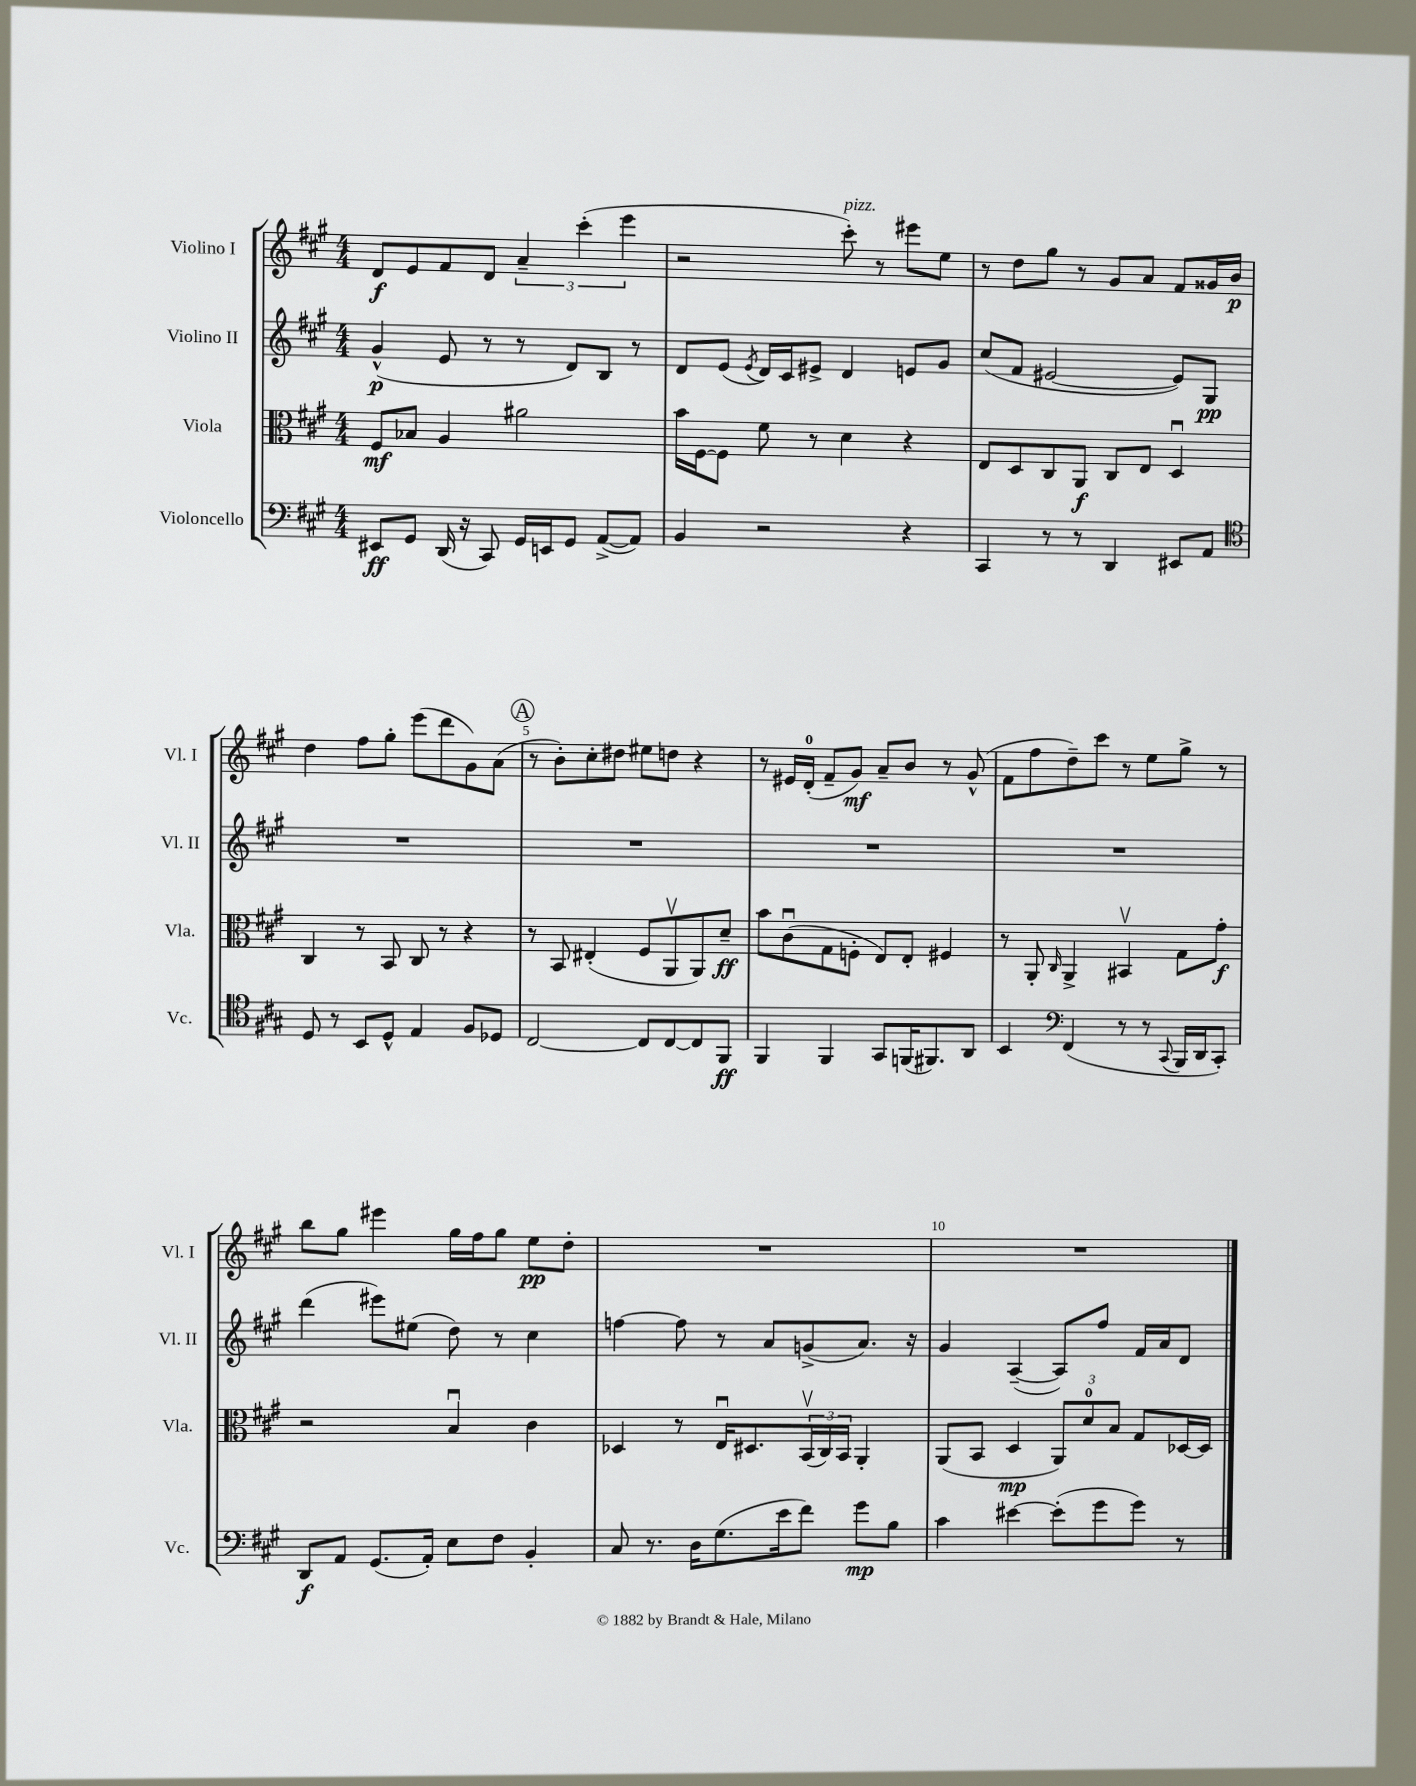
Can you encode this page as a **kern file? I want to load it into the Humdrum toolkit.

**kern	**dynam	**kern	**dynam	**kern	**dynam	**kern	**dynam
*part4	*part4	*part3	*part3	*part2	*part2	*part1	*part1
*staff4	*staff4	*staff3	*staff3	*staff2	*staff2	*staff1	*staff1
*I"Violoncello	*	*I"Viola	*	*I"Violino II	*	*I"Violino I	*
*I'Vc.	*	*I'Vla.	*	*I'Vl. II	*	*I'Vl. I	*
*clefF4	*	*clefC3	*	*clefG2	*	*clefG2	*
*k[f#c#g#]	*	*k[f#c#g#]	*	*k[f#c#g#]	*	*k[f#c#g#]	*
*M4/4	*	*M4/4	*	*M4/4	*	*M4/4	*
=1	=1	=1	=1	=1	=1	=1	=1
8EE#X/L	ff	8F#/L	mf	(4g#^^/	p	8d/L	f
8GG#/J	.	8B-X/J	.	.	.	8e/	.
(16DD/	.	4A/	.	8e/	.	8f#/	.
16r	.	.	.	.	.	.	.
8CC#/)	.	.	.	8r	.	8d/J	.
16GG#/LL	.	2a#X\	.	8r	.	6a~/	.
16EEn/J	.	.	.	.	.	.	.
8GG#/J	.	.	.	8d/L)	.	.	.
.	.	.	.	.	.	(6ccc#'\	.
([8AA^/L	.	.	.	8B/J	.	.	.
.	.	.	.	.	.	6eee\	.
8AA/J])	.	.	.	8r	.	.	.
=2	=2	=2	=2	=2	=2	=2	=2
4BB/	.	16b\LL	.	8d/L	.	2r	.
.	.	[16F#\J	.	.	.	.	.
.	.	8F#\J]	.	(8e/J	.	.	.
.	.	.	.	8qe/	.	.	.
2r	.	8f#\	.	16d/LL)	.	.	.
.	.	.	.	16c#/J	.	.	.
.	.	8r	.	8e#X^/J	.	.	.
!	!	!	!	!	!	!LO:TX:a:i:t=pizz.	!
.	.	4d\	.	4d/	.	8ccc#'\)	.
.	.	.	.	.	.	8r	.
4r	.	4r	.	8en/L	.	8eee#X\L	.
.	.	.	.	8g#/J	.	8ee\J	.
=3	=3	=3	=3	=3	=3	=3	=3
4CC#/	.	8E/L	.	(8cc#/L	.	8r	.
.	.	8D/	.	8f#/J	.	8dd\L	.
8r	.	8C#/	.	[2e#X/	.	8gg#\J	.
8r	.	8AA/J	f	.	.	8r	.
4DD/	.	8C#/L	.	.	.	8g#/L	.
.	.	8E/J	.	.	.	8a/J	.
8EE#X/L	.	4Du/	.	8e#/L])	.	8f#/L	.
8AA/J	.	.	.	8G#/J	pp	16g##X/L	.
.	.	.	.	.	.	16b/JJ	p
!!LO:LB:g=z
=4	=4	=4	=4	=4	=4	=4	=4
*clefC4	*	*	*	*	*	*	*
8D/	.	4C#/	.	1r	.	4dd\	.
8r	.	.	.	.	.	.	.
8BB/L	.	8r	.	.	.	8ff#\L	.
8D^^/J	.	8BB/	.	.	.	8gg#'\J	.
4E/	.	8C#/	.	.	.	(8eee\L	.
.	.	8r	.	.	.	8ddd\	.
8F#/L	.	4r	.	.	.	8g#\)	.
8D-X/J	.	.	.	.	.	(8a\J	.
!!LO:REH:place=s1:t=A
=5	=5	=5	=5	=5	=5	=5	=5
[2C#/	.	8r	.	1r	.	8r	.
.	.	8BB/	.	.	.	8b'\L)	.
.	.	(4E#X'/	.	.	.	8cc#'\	.
.	.	.	.	.	.	8dd#X\J	.
8C#/L]	.	8F#/L	.	.	.	8ee#X\L	.
[8C#/	.	8AAv/	.	.	.	8ddn\J	.
8C#/]	.	8AA/)	.	.	.	4r	.
8FF#/J	ff	8d~/J	ff	.	.	.	.
=6	=6	=6	=6	=6	=6	=6	=6
4FF#/	.	8b\L	.	1r	.	8r	.
.	.	(8c#u\	.	.	.	16e#X/LL	.
.	.	.	.	.	.	(16d'/JJ	.
4FF#/	.	8G#\	.	.	.	8f#~/L	.
.	.	8Fn'\J	.	.	.	8g#/J)	mf
8GG#/L	.	8E/L)	.	.	.	8a~/L	.
(16FFn/K	.	8E'/J	.	.	.	8b/J	.
8.FF#X/)	.	.	.	.	.	.	.
.	.	4F#X/	.	.	.	8r	.
8AA/J	.	.	.	.	.	(8g#^^/	.
=7	=7	=7	=7	=7	=7	=7	=7
4BB/	.	8r	.	1r	.	8f#\L	.
.	.	8AA'/	.	.	.	8ff#\	.
*clefF4	*	*	*	*	*	*	*
.	.	16qqC#/	.	.	.	.	.
(4FF#/	.	4AA^/	.	.	.	8dd~\)	.
.	.	.	.	.	.	8ccc#\J	.
8r	.	4BB#Xv/	.	.	.	8r	.
8r	.	.	.	.	.	8ee\L	.
8qqCC#/	.	.	.	.	.	.	.
16BBB/LL	.	8G#\L	.	.	.	8gg#^\J	.
16DD/J	.	.	.	.	.	.	.
8CC#'/J)	.	8g#'\J	f	.	.	8r	.
!!LO:LB:g=z
=8	=8	=8	=8	=8	=8	=8	=8
8DD/L	f	2r	.	(4ddd\	.	8bb\L	.
8AA/J	.	.	.	.	.	8gg#\J	.
(8.GG#/L	.	.	.	8eee#X\L)	.	4eee#X\	.
.	.	.	.	(8ee#X\J	.	.	.
16AA'/Jk)	.	.	.	.	.	.	.
8E\L	.	4Bu/	.	8dd\)	.	16gg#\LL	.
.	.	.	.	.	.	16ff#\J	.
8F#\J	.	.	.	8r	.	8gg#\J	.
4BB'/	.	4c#\	.	4cc#\	.	8ee\L	pp
.	.	.	.	.	.	8dd'\J	.
=9	=9	=9	=9	=9	=9	=9	=9
8C#/	.	4D-X/	.	[4ffn\	.	1r	.
8.r	.	.	.	.	.	.	.
.	.	8r	.	8ff\]	.	.	.
16D\KL	.	.	.	.	.	.	.
(8.G#\	.	16Eu/KL	.	8r	.	.	.
.	.	8.D#X/	.	.	.	.	.
.	.	.	.	8a/L	.	.	.
16e\k	.	.	.	.	.	.	.
8f#\J)	.	(24BBv/L	.	(8gn^/	.	.	.
.	.	24C#/)	.	.	.	.	.
.	.	24BB/JJ	.	.	.	.	.
8g#\L	mp	4AA'/	.	8.a/J)	.	.	.
8B\J	.	.	.	.	.	.	.
.	.	.	.	16r	.	.	.
=10	=10	=10	=10	=10	=10	=10	=10
4c#\	.	(8AA/L	.	4g#/	.	1r	.
.	.	8BB/J	.	.	.	.	.
[4e#X\	.	4D/	mp	([4A~/	.	.	.
(8e#'\L]	.	12AA/L)	.	8A/L])	.	.	.
.	.	12d/	.	.	.	.	.
8g#\	.	.	.	8ff#/J	.	.	.
.	.	12B/J	.	.	.	.	.
8g#\J)	.	8G#/L	.	16f#/LL	.	.	.
.	.	.	.	16a/J	.	.	.
8r	.	[16D-X/L	.	8d/J	.	.	.
.	.	16D-/JJ]	.	.	.	.	.
==	==	==	==	==	==	==	==
*-	*-	*-	*-	*-	*-	*-	*-
